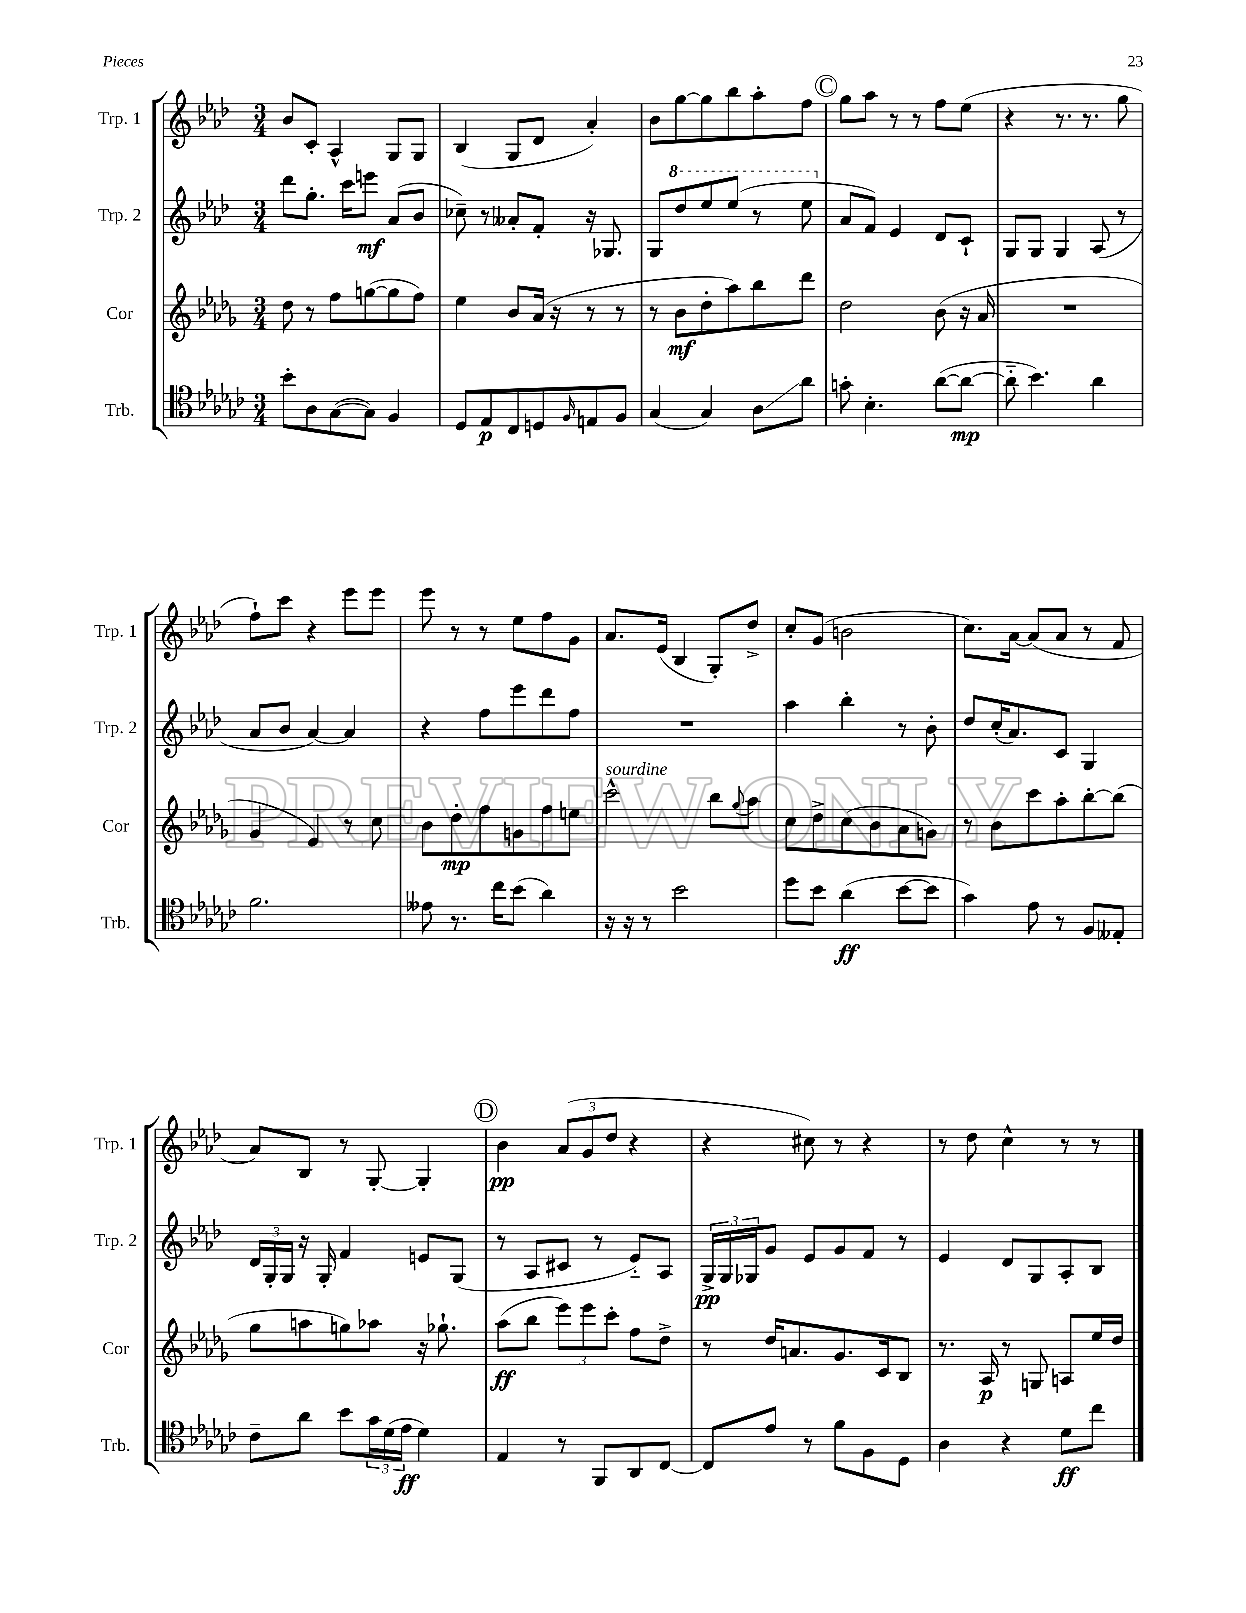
<<
\new StaffGroup <<
\new Staff = "s0" \with { instrumentName = "Trp. 1" shortInstrumentName = "Trp. 1" } {
    \clef treble \key aes \major \numericTimeSignature \time 3/4
    bes'8 c'8-. aes4-^ g8 g8 |
    bes4( g8 des'8 aes'4-.) |
    bes'8 g''8~ g''8 bes''8 aes''8-. f''8 |
    \mark \markup { \circle "C" } g''8 aes''8 r8 r8 f''8 ees''8( |
    r4 r8. r8. g''8 |
    f''8-!) c'''8 r4 ees'''8 ees'''8 |
    ees'''8 r8 r8 ees''8 f''8 g'8 |
    aes'8. ees'16( bes4 g8-.) des''8-> |
    c''8-. g'8( b'2 |
    c''8.) aes'16~ aes'8( aes'8 r8 f'8 |
    aes'8) bes8 r8 g8~-. g4-. |
    \mark \markup { \circle "D" } bes'4\pp \tuplet 3/2 { aes'8( g'8 des''8 } r4 |
    r4 cis''8) r8 r4 |
    r8 des''8 c''4-^ r8 r8 \bar "|." |
}
\new Staff = "s1" \with { instrumentName = "Trp. 2" shortInstrumentName = "Trp. 2" } {
    \clef treble \key aes \major \numericTimeSignature \time 3/4
    des'''8 g''8.-. c'''16 e'''8\mf aes'8( bes'8 |
    ces''8--) r8 aeses'8-. f'8-. r16 ges8. |
    g8 \ottava #1 des'''8 ees'''8 ees'''8( r8 ees'''8 \ottava #0 |
    \mark \markup { \circle "C" } aes'8 f'8) ees'4 des'8 c'8-! |
    g8 g8 g4 aes8( r8 |
    aes'8 bes'8 aes'4~) aes'4 |
    r4 f''8 ees'''8 des'''8 f''8 |
    R2. |
    aes''4 bes''4-. r8 bes'8-. |
    des''8 c''16-.( aes'8.) c'8 g4 |
    \tuplet 3/2 { des'16 g16-. g16 } r16 g16-. f'4 e'8 g8( |
    \mark \markup { \circle "D" } r8 aes8 cis'8 r8 ees'8-_) aes8 |
    \tuplet 3/2 { g16->\pp g16 ges16 } g'8 ees'8 g'8 f'8 r8 |
    ees'4 des'8 g8 aes8-. bes8 \bar "|." |
}
\new Staff = "s2" \with { instrumentName = "Cor" shortInstrumentName = "Cor" } {
    \clef treble \key des \major \numericTimeSignature \time 3/4
    des''8 r8 f''8 g''8~( g''8 f''8) |
    ees''4 bes'8 aes'16( r16 r8 r8 |
    r8 bes'8\mf des''8-. aes''8) bes''8 des'''8 |
    \mark \markup { \circle "C" } des''2 bes'8( r16 aes'16 |
    R2. |
    ges'4 ees'4) r8 c''8 |
    bes'8 des''8-.\mp f''8 g'8 f''8 e''8 |
    c'''2-^^\markup { \italic "sourdine" } bes''8 \appoggiatura { ges''8 } aes''8 |
    c''8 des''8-> c''8( bes'8 aes'8 g'8) |
    r8 bes'8 c'''8 aes''8-. bes''8~-. bes''8( |
    ges''8 a''8 g''8) aes''8 r16 ges''8.-! |
    \mark \markup { \circle "D" } aes''8\ff( bes''8 \tuplet 3/2 { ees'''8) ees'''8 c'''8-. } f''8 des''8-> |
    r8 des''16 a'8. ges'8. c'16 bes8 |
    r8. aes16\p r8 g8 a8 ees''16 des''16 \bar "|." |
}
\new Staff = "s3" \with { instrumentName = "Trb." shortInstrumentName = "Trb." } {
    \clef tenor \key ges \major \numericTimeSignature \time 3/4
    bes'8-. aes8 ges8~( ges8) f4 |
    des8 ees8\p ces8 d8 \grace { f16 } e8 f8 |
    ges4( ges4) aes8\glissando aes'8 |
    \mark \markup { \circle "C" } g'8-. bes4.-. aes'8~( aes'8~\mp |
    aes'8-_ bes'4.) aes'4 |
    f'2. |
    eeses'8 r8. ces''16 bes'8( aes'4) |
    r16 r16 r8 bes'2 |
    des''8 bes'8 aes'4\ff( bes'8~ bes'8 |
    ges'4) ees'8 r8 f8 eeses8-. |
    ces'8-- aes'8 bes'8 \tuplet 3/2 { ges'16 des'16( ees'16\ff } des'4) |
    \mark \markup { \circle "D" } ees4 r8 f,8 aes,8 ces8~ |
    ces8 ees'8 r8 f'8 f8 des8 |
    aes4 r4 des'8\ff ces''8 \bar "|." |
}
>>
>>
\layout { \context { \Score \remove "Bar_number_engraver" } }
